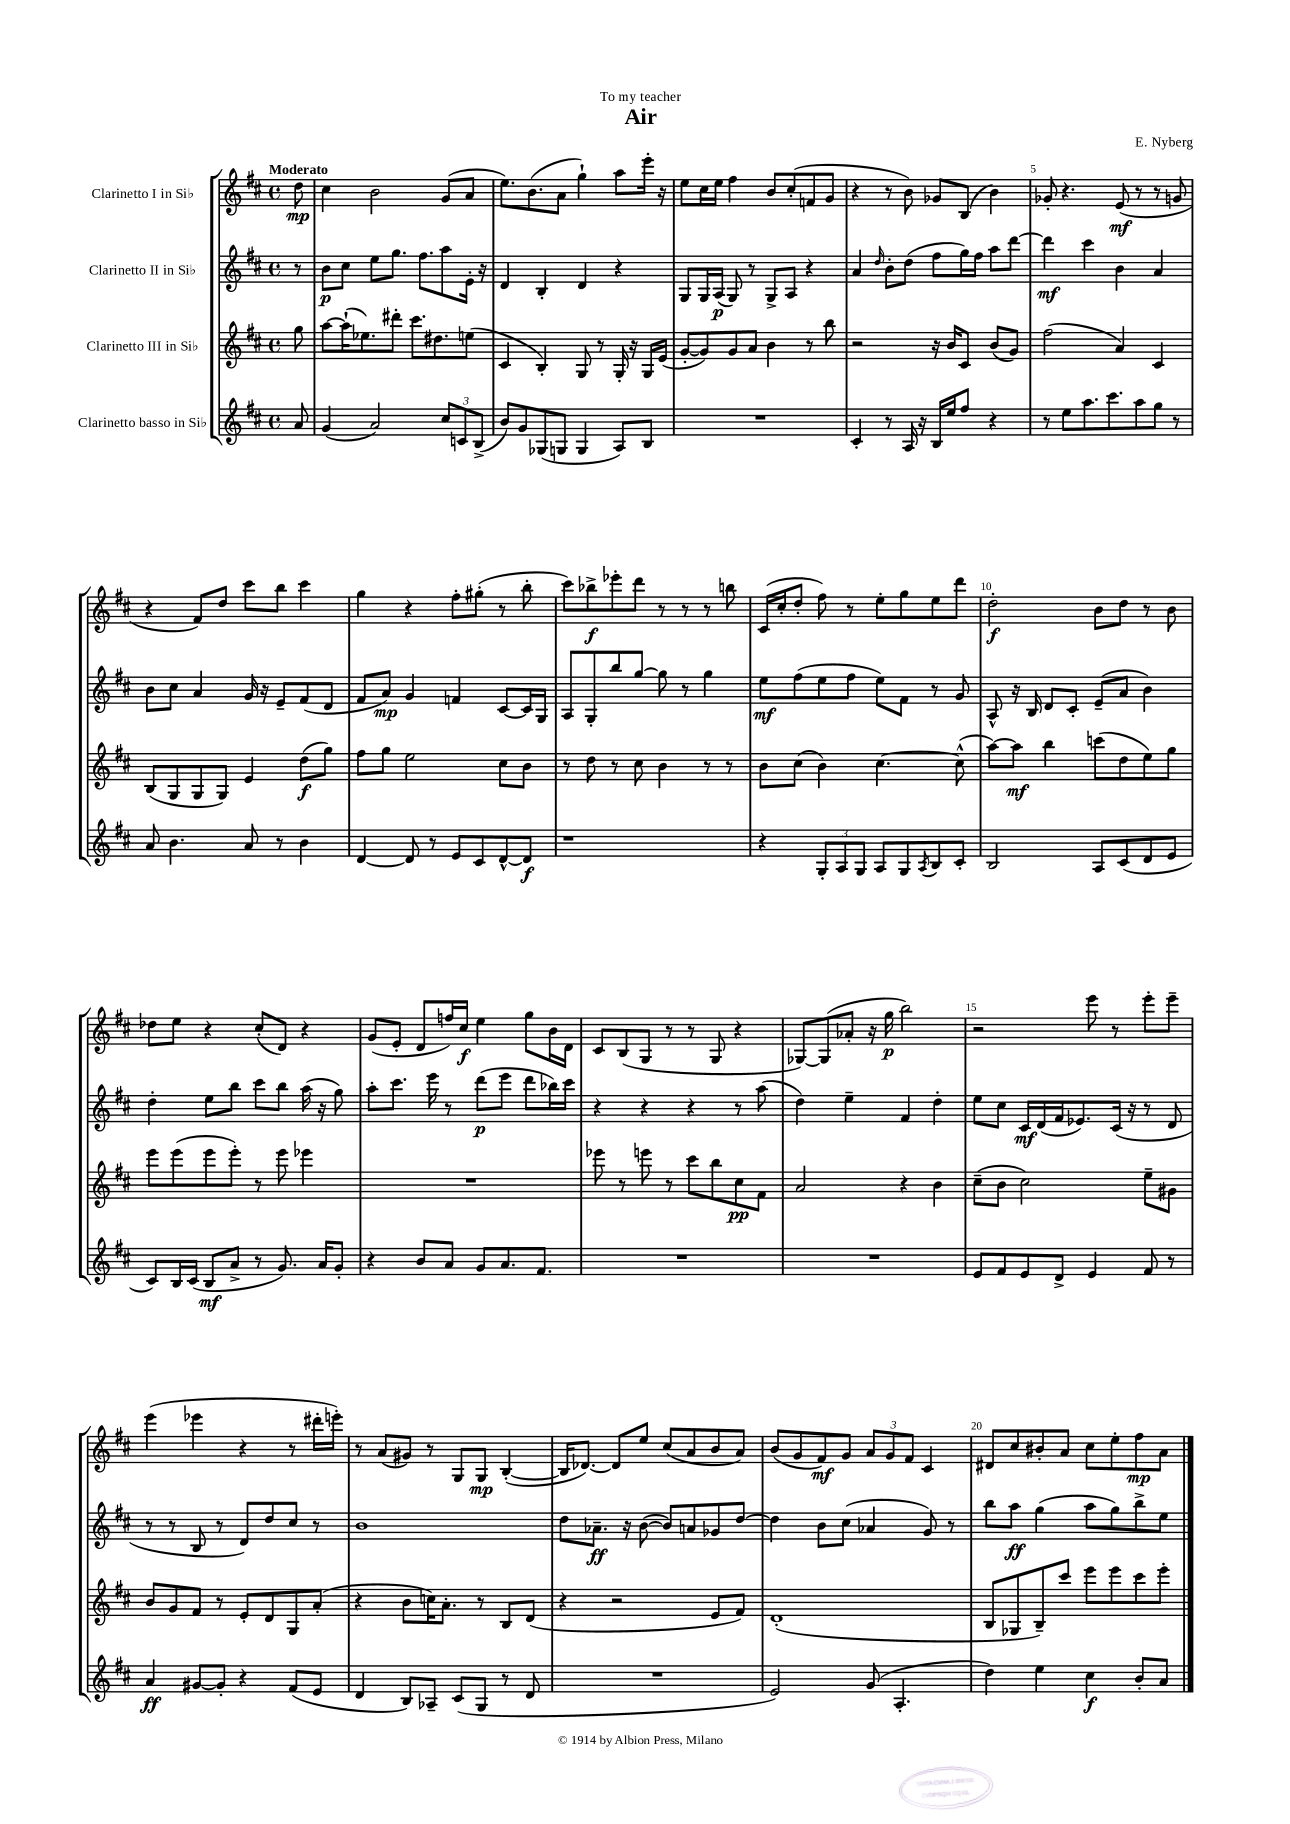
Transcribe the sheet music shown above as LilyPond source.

\header { title = "Air" composer = "E. Nyberg" dedication = "To my teacher" }
<<
\new StaffGroup <<
\new Staff = "s0" \with { instrumentName = "Clarinetto I in Sib" } {
    \clef treble \key d \major \defaultTimeSignature \time 4/4 \partial 8 \tempo "Moderato"
    d''8\mp |
    cis''4 b'2 g'8( a'8 |
    e''8.) b'8.( a'8 g''4-!) a''8 e'''16-. r16 |
    e''8 cis''16 e''16 fis''4 b'8 cis''8-.( f'8 g'8 |
    r4 r8 b'8) ges'8 b8( b'4) |
    ges'8-. r4. e'8\mf( r8 r8 g'8 |
    r4 fis'8) d''8 cis'''8 b''8 cis'''4 |
    g''4 r4 fis''8-. gis''8-.( r8 b''8-. |
    cis'''8) bes''8->\f ees'''8-. d'''8 r8 r8 r8 b''8 |
    cis'16( cis''16-. d''8-. fis''8) r8 e''8-. g''8 e''8 d'''8 |
    d''2-.\f b'8 d''8 r8 b'8 |
    des''8 e''8 r4 cis''8-.( d'8) r4 |
    g'8( e'8-. d'8 f''16) cis''16\f e''4 g''8 b'16 d'16 |
    cis'8 b8( g8 r8 r8 g8 r4 |
    ges8~) ges8( aes'8-. r16 g''16\p b''2) |
    r2 e'''8 r8 e'''8-. e'''8-- |
    e'''4( ees'''4 r4 r8 dis'''16-. e'''16-.) |
    r8 a'8( gis'8) r8 g8 g8\mp b4~-.( |
    b16 des'8.~) des'8 e''8 cis''8( a'8 b'8 a'8) |
    b'8( g'8 fis'8\mf) g'8 \tuplet 3/2 { a'8 g'8 fis'8 } cis'4 |
    dis'8 cis''8 bis'8-. a'8 cis''8 e''8-. fis''8\mp a'8 \bar "|." |
}
\new Staff = "s1" \with { instrumentName = "Clarinetto II in Sib" } {
    \clef treble \key d \major \defaultTimeSignature \time 4/4 \partial 8
    r8 |
    b'8\p cis''8 e''8 g''8. fis''8. a''8 e'16-. r16 |
    d'4 b4-. d'4 r4 |
    g8 g16 a16\p( g8) r8 g8-> a8 r4 |
    a'4 \grace { d''16 } b'8-. d''8( fis''8 g''16) fis''16 a''8 d'''8~ |
    d'''4\mf cis'''4 b'4 a'4 |
    b'8 cis''8 a'4 g'16 r16 e'8-- fis'8( d'8 |
    fis'8 a'8\mp) g'4 f'4 cis'8~ cis'16 g16 |
    a8 g8-. b''8 g''8~ g''8 r8 g''4 |
    e''8\mf fis''8( e''8 fis''8 e''8) fis'8 r8 g'8 |
    a8-^ r16 b16 d'8 cis'8-. e'8--( a'8 b'4) |
    d''4-. e''8 b''8 cis'''8 b''8 a''16( r16 g''8) |
    a''8-. cis'''8. e'''16 r8 d'''8\p( e'''8 d'''8 bes''16) cis'''16 |
    r4 r4 r4 r8 a''8( |
    d''4) e''4-- fis'4 d''4-. |
    e''8 cis''8 cis'16\mf d'16( fis'16 ees'8.) cis'16( r16 r8 d'8 |
    r8 r8 b8 r8 d'8) d''8 cis''8 r8 |
    b'1 |
    d''8 aes'8.--\ff r16 b'8~( b'8) a'8 ges'8 d''8~ |
    d''4 b'8 cis''8( aes'4 g'8) r8 |
    b''8 a''8\ff g''4( a''8 g''8) b''8-> e''8 \bar "|." |
}
\new Staff = "s2" \with { instrumentName = "Clarinetto III in Sib" } {
    \clef treble \key d \major \defaultTimeSignature \time 4/4 \partial 8
    g''8 |
    a''8~ a''16-!( ees''8.) dis'''8-. cis'''8. dis''8. e''8( |
    cis'4 b4-.) g8 r8 g16-. r16 g16 e'16( |
    g'8~-. g'8) g'8 a'8 b'4 r8 b''8 |
    r2 r16 b'16 cis'8 b'8( g'8) |
    fis''2( a'4) cis'4 |
    b8( g8 g8 g8) e'4 d''8\f( g''8) |
    fis''8 g''8 e''2 cis''8 b'8 |
    r8 d''8 r8 cis''8 b'4 r8 r8 |
    b'8 cis''8( b'4) cis''4.~ cis''8-^( |
    a''8~) a''8\mf b''4 c'''8( d''8 e''8) g''8 |
    e'''8 e'''8( e'''8 e'''8-.) r8 e'''8 ees'''4 |
    R1 |
    ees'''8 r8 e'''8 r8 cis'''8 b''8 cis''8\pp fis'8 |
    a'2 r4 b'4 |
    cis''8--( b'8 cis''2) e''8-- gis'8 |
    b'8 g'8 fis'8 r8 e'8-. d'8 g8 a'8-.( |
    r4 b'8 c''16) a'8.-. r8 b8 d'8( |
    r4 r2 e'8 fis'8) |
    d'1-.( |
    b8 ges8 b8--) cis'''8 e'''8 e'''8 cis'''8 e'''8-. \bar "|." |
}
\new Staff = "s3" \with { instrumentName = "Clarinetto basso in Sib" } {
    \clef treble \key d \major \defaultTimeSignature \time 4/4 \partial 8
    a'8 |
    g'4( a'2) \tuplet 3/2 { cis''8 c'8 b8->( } |
    b'8) g'8 ges8( g8 g4 a8) b8 |
    R1 |
    cis'4-. r8 a16 r16 b16 e''16 fis''8 r4 |
    r8 e''8 a''8. cis'''8. a''8 g''8 r8 |
    a'8 b'4. a'8 r8 b'4 |
    d'4~ d'8 r8 e'8 cis'8 d'8~-^ d'8\f |
    r1 |
    r4 \tuplet 3/2 { g8-. a8 g8 } a8 g8 \acciaccatura { a8 } b8 cis'8-. |
    b2 a8 cis'8( d'8 e'8 |
    cis'8) b16 cis'16( b8\mf a'8-> r8 g'8.) a'16 g'8-. |
    r4 b'8 a'8 g'8 a'8. fis'8. |
    R1 |
    R1 |
    e'8 fis'8 e'8 d'8-> e'4 fis'8 r8 |
    a'4\ff gis'8~ gis'8-. r4 fis'8( e'8 |
    d'4 b8) aes8-- cis'8( g8 r8 d'8 |
    R1 |
    e'2) g'8( a4.-. |
    d''4) e''4 cis''4\f b'8-. a'8 \bar "|." |
}
>>
>>
\layout { \context { \Score \override BarNumber.break-visibility = ##(#f #t #t) barNumberVisibility = #(every-nth-bar-number-visible 5) } }
